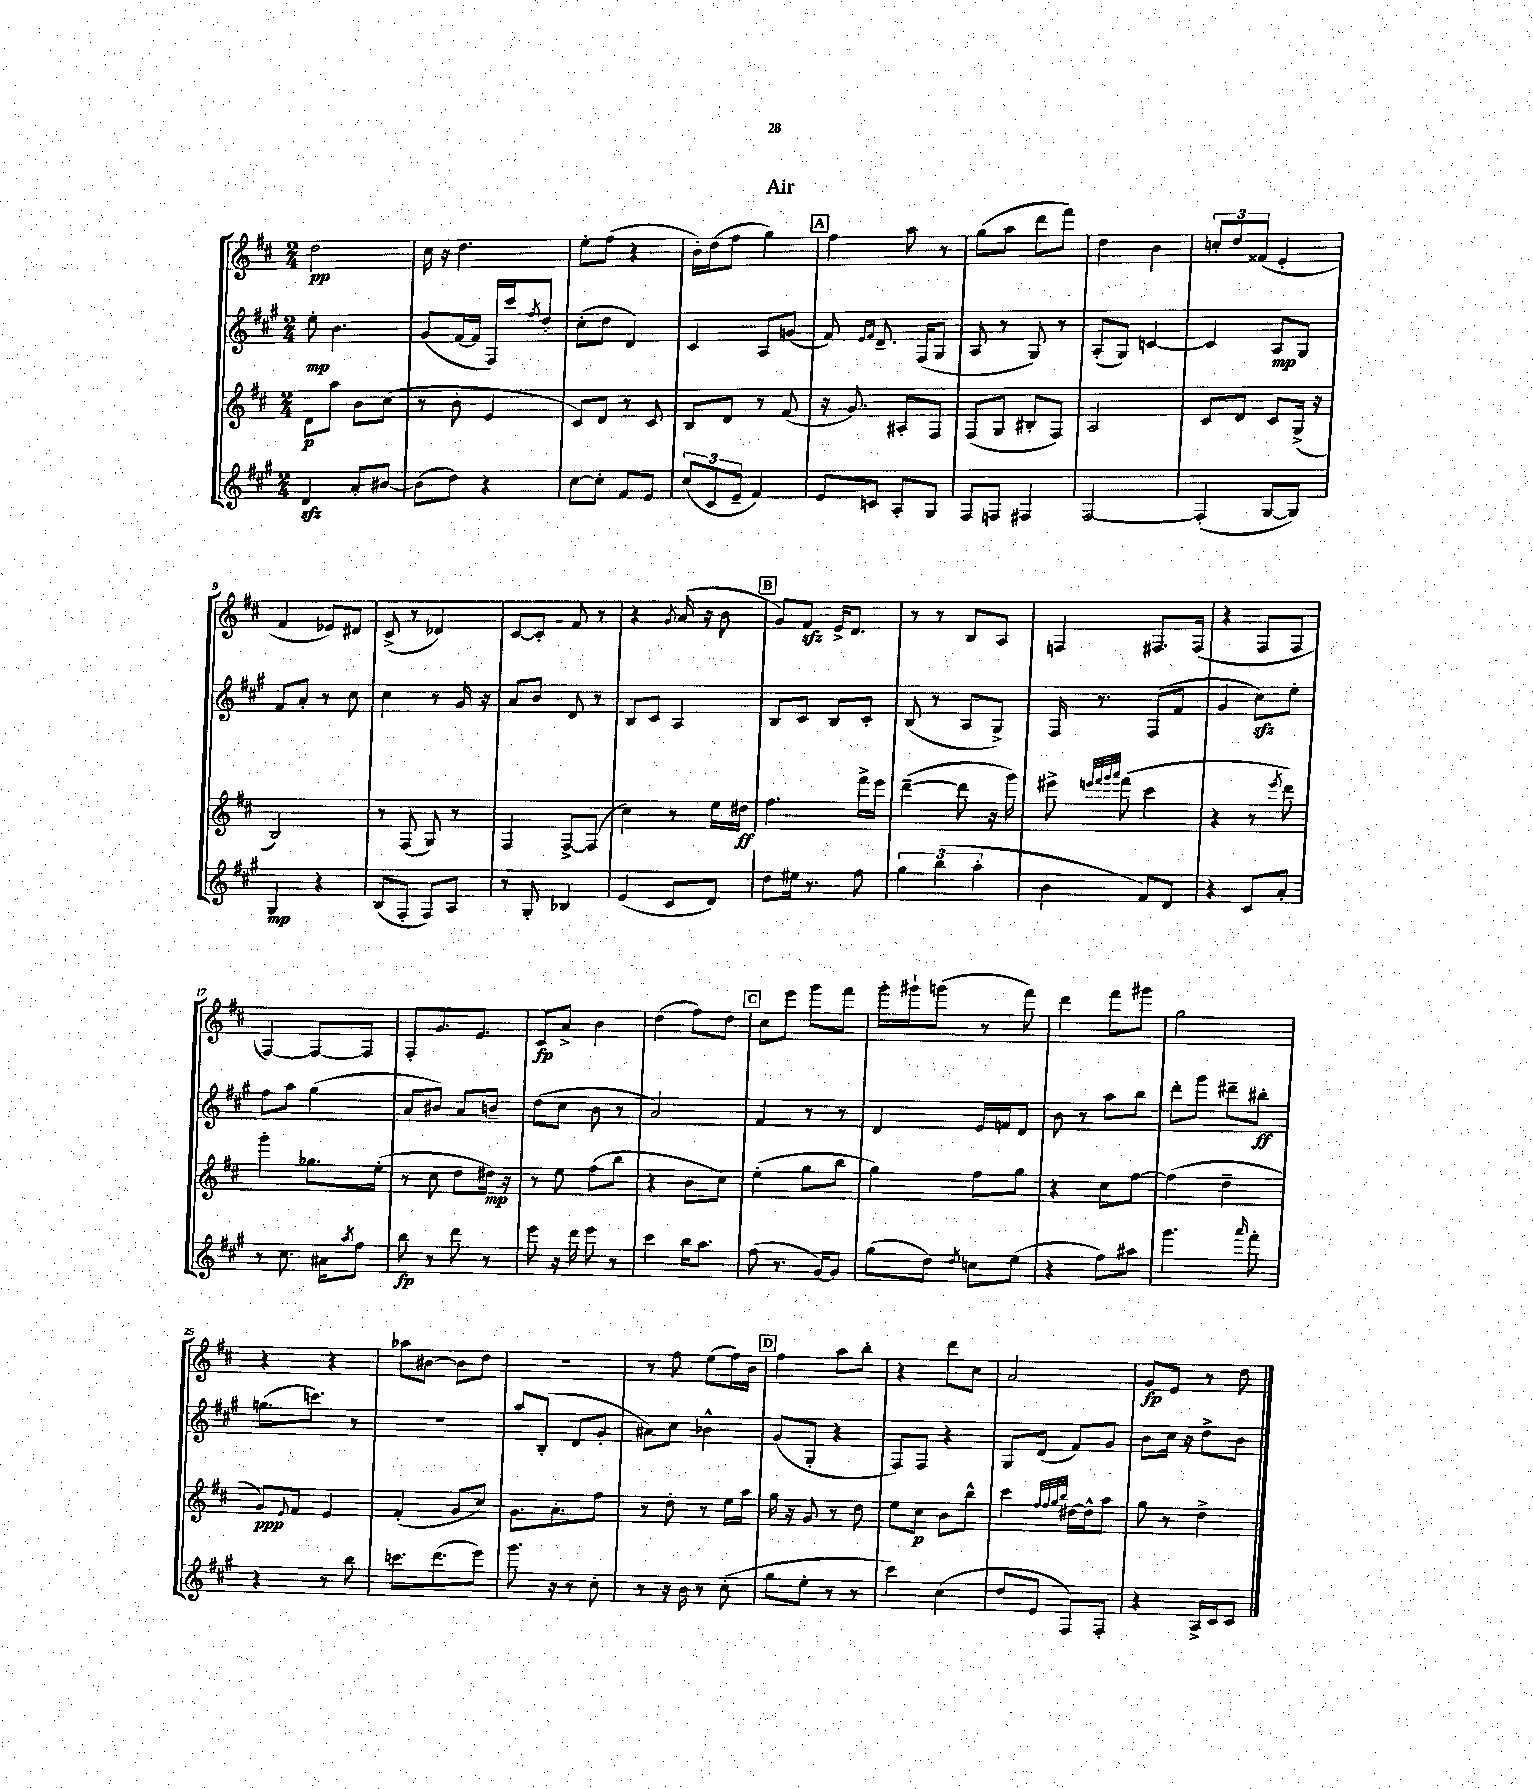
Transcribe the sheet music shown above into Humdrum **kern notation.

**kern	**kern	**kern	**kern
*staff4	*staff3	*staff2	*staff1
*clefG2	*clefG2	*clefG2	*clefG2
*k[f#c#g#]	*k[f#c#]	*k[f#c#g#]	*k[f#c#]
*M2/4	*M2/4	*M2/4	*M2/4
4d	8d	8ee'	2dd
.	8aa	4.b	.
8a'	8b	.	.
[8b#	(8cc#	.	.
=	=	=	=
(8b#]	8r	(8g#	16cc#
.	.	.	16r
8dd)	8b'	[16f#	4.dd
.	.	16f#]	.
4r	4e	16F#)	.
.	.	16ccc#	.
.	.	8qff#	.
.	.	8dd'	.
=	=	=	=
[8cc#	8c#)	(8cc#'	8ee'
8cc#']	8d	8dd	(8ff#
8f#	8r	4d)	4r
8e	8c#	.	.
=	=	=	=
(12cc#	8B	4c#	16b')
.	.	.	(16dd
12c#	.	.	.
.	8d	.	8ff#
12e~	.	.	.
4f#)	8r	8A	4gg)
.	(8f#	(8g	.
=	=	=	=
8e	16r	8f#)	4ff#
.	8.g)	.	.
.	.	16qqe	.
.	.	16qqf#	.
8c	.	8.d~	.
8A'	8A#'	.	8aa
.	.	(16F#	.
8G#	8F#	8G#	8r
=	=	=	=
8F#	(8F#	8A	(8gg
8F	8G	8r	8aa
4F#	8B#'	8G#)	8ddd
.	8F#)	8r	8fff#)
=	=	=	=
[2F#	2A	(8A'	4dd
.	.	8G#)	.
.	.	[4c	4b
=	=	=	=
(4F#']	8c#	4c]	12cc'
.	.	.	12dd
.	8d	.	.
.	.	.	(12f##
[8G#	8c#	8A	4e'
8G#])	(16G^	8G#	.
.	16r	.	.
=	=	=	=
4G#	2B)	8f#	4f#
.	.	8a'	.
4r	.	8r	8e-)
.	.	8cc#	8d#
=	=	=	=
(8B	8r	4cc#	(8c#^
8F#'	(8F#	.	8r
8F#)	8G)	8r	4d-)
8A	8r	16g#	.
.	.	16r	.
=	=	=	=
8r	4F#	8a	[8c#
8G#'	.	8b	8c#']
4B-	[8F#^	8d	8f#
.	(8F#]	8r	8r
=	=	=	=
(4e	4cc#)	8B	4r
.	.	8c#	.
.	.	.	8qg
8c#	8r	4A	(16a
.	.	.	16r
8d)	16ee	.	8b
.	16dd#	.	.
=	=	=	=
8dd	4.ff#	8B	8g)
16ee#	.	8c#	8f#
8.r	.	.	.
.	.	8B	16e^
.	.	.	8.d
8ff#	16fff#^	8c#'	.
.	16eee	.	.
=	=	=	=
6gg#	([4ddd~	(8B	8r
.	.	8r	8r
(6bb	.	.	.
.	8ddd]	8A	8B
6aa'	.	.	.
.	16r	8G#^)	8A
.	16ggg)	.	.
=	=	=	=
4b	8eee#^	16F#	4F
.	.	8.r	.
.	32qqeee	.	.
.	32qqfff#	.	.
.	32qqggg	.	.
.	32qqaaa	.	.
.	(8fff#	.	.
8f#)	4ccc#	(8F#	8.F#
8d	.	8f#	.
.	.	.	(16F#
=	=	=	=
4r	4r	4g#	4r
8c#	8r	8cc#)	8F#
.	8qeee	.	.
8a'	8ddd)	8ee'	8F#
=	=	=	=
8r	4ggg'	8ff#	[4F#)
8.cc#	.	8aa	.
.	8.gg-	(4gg#	8F#_
16a#	.	.	.
8qaa	.	.	.
8ff#	.	.	8F#]
.	(16ee'	.	.
=	=	=	=
8bb	8r	8a	8F#'
8r	8cc#	8b#)	8.g
8ddd	8dd	8a	.
.	.	.	8.e
8r	16dd#)	8b~	.
.	16r	.	.
=	=	=	=
8eee	8r	(8dd	8c#
16r	8ee	8cc#	8a^
16ddd	.	.	.
8eee	(8ff#	8b	4b
8r	8bb	8r	.
=	=	=	=
4ccc#	4r	2a)	(4dd
16bb	8b	.	8ff#)
8.aa	.	.	.
.	8cc#)	.	8dd
=	=	=	=
(8ff#	(4ee'	4f#	8cc#
8.r	.	.	8eee
.	8gg	8r	8ggg
[16g#)	.	.	.
8g#]	8bb	8r	8fff#
=	=	=	=
(8gg#	4gg)	4d	16ggg'
.	.	.	16ggg#`
8dd)	.	.	(8ggg
8qdd	.	.	.
8cc	8ff#	16e	8r
.	.	16f	.
(8ee	8gg	8d	8fff#)
=	=	=	=
4r	4r	8b	4ddd
.	.	8r	.
8ff#)	8cc#	8aa	8fff#
8aa#	[8ff#	8bb	8ggg#
=	=	=	=
4.ggg#	(4ff#]	8ddd'	2gg
.	.	8ggg#	.
.	4dd~	8ddd#~	.
16qqaaa	.	.	.
8fff#'	.	8bb#'	.
=	=	=	=
4r	8g)	(8.gg	4r
.	8qqe	.	.
.	8f#	.	.
.	.	8.ccc)	.
8r	4e	.	4r
8bb	.	8r	.
=	=	=	=
8.ccc	(4f#'	2r	8aa-
.	.	.	[8b#
(8.ddd	.	.	.
.	8g	.	8b#]
8eee)	8cc#)	.	8dd
=	=	=	=
8.ggg#	8.g	8aa	2r
.	.	(8B'	.
16r	8.a'	.	.
8r	.	8d	.
8cc#'	8ff#	8g#'	.
=	=	=	=
8r	8r	8a#)	8r
16r	8dd'	8cc#	8ff#
16b	.	.	.
8r	8r	4b-^^	(8ee
(8cc#'	16ee	.	16ff#)
.	16aa	.	16b
=	=	=	=
8gg#	16gg	(8g#	4ff#
.	16r	.	.
8ee'	8g	8G#'	.
8r	8r	4r	8aa
8r	8dd	.	8bb'
=	=	=	=
4ccc#)	8ee	8F#)	4r
.	8cc#	8F#	.
(4cc#	8b	4r	8ddd
.	8bb^^	.	8cc#
=	=	=	=
8dd	4ccc#	8G#	2a
8e	.	(8d	.
.	32qqff#	.	.
.	32qqff#	.	.
.	32qqgg	.	.
.	32qqbb	.	.
8F#)	[16dd#	8f#)	.
.	16dd#^^]	.	.
8F#'	8aa	8g#	.
=	=	=	=
4r	8gg	8b	8g
.	8r	16cc#	8e
.	.	16r	.
16A^	4dd^	8dd^	8r
16c#	.	.	.
8c#	.	8b	8dd
==	==	==	==
*-	*-	*-	*-
